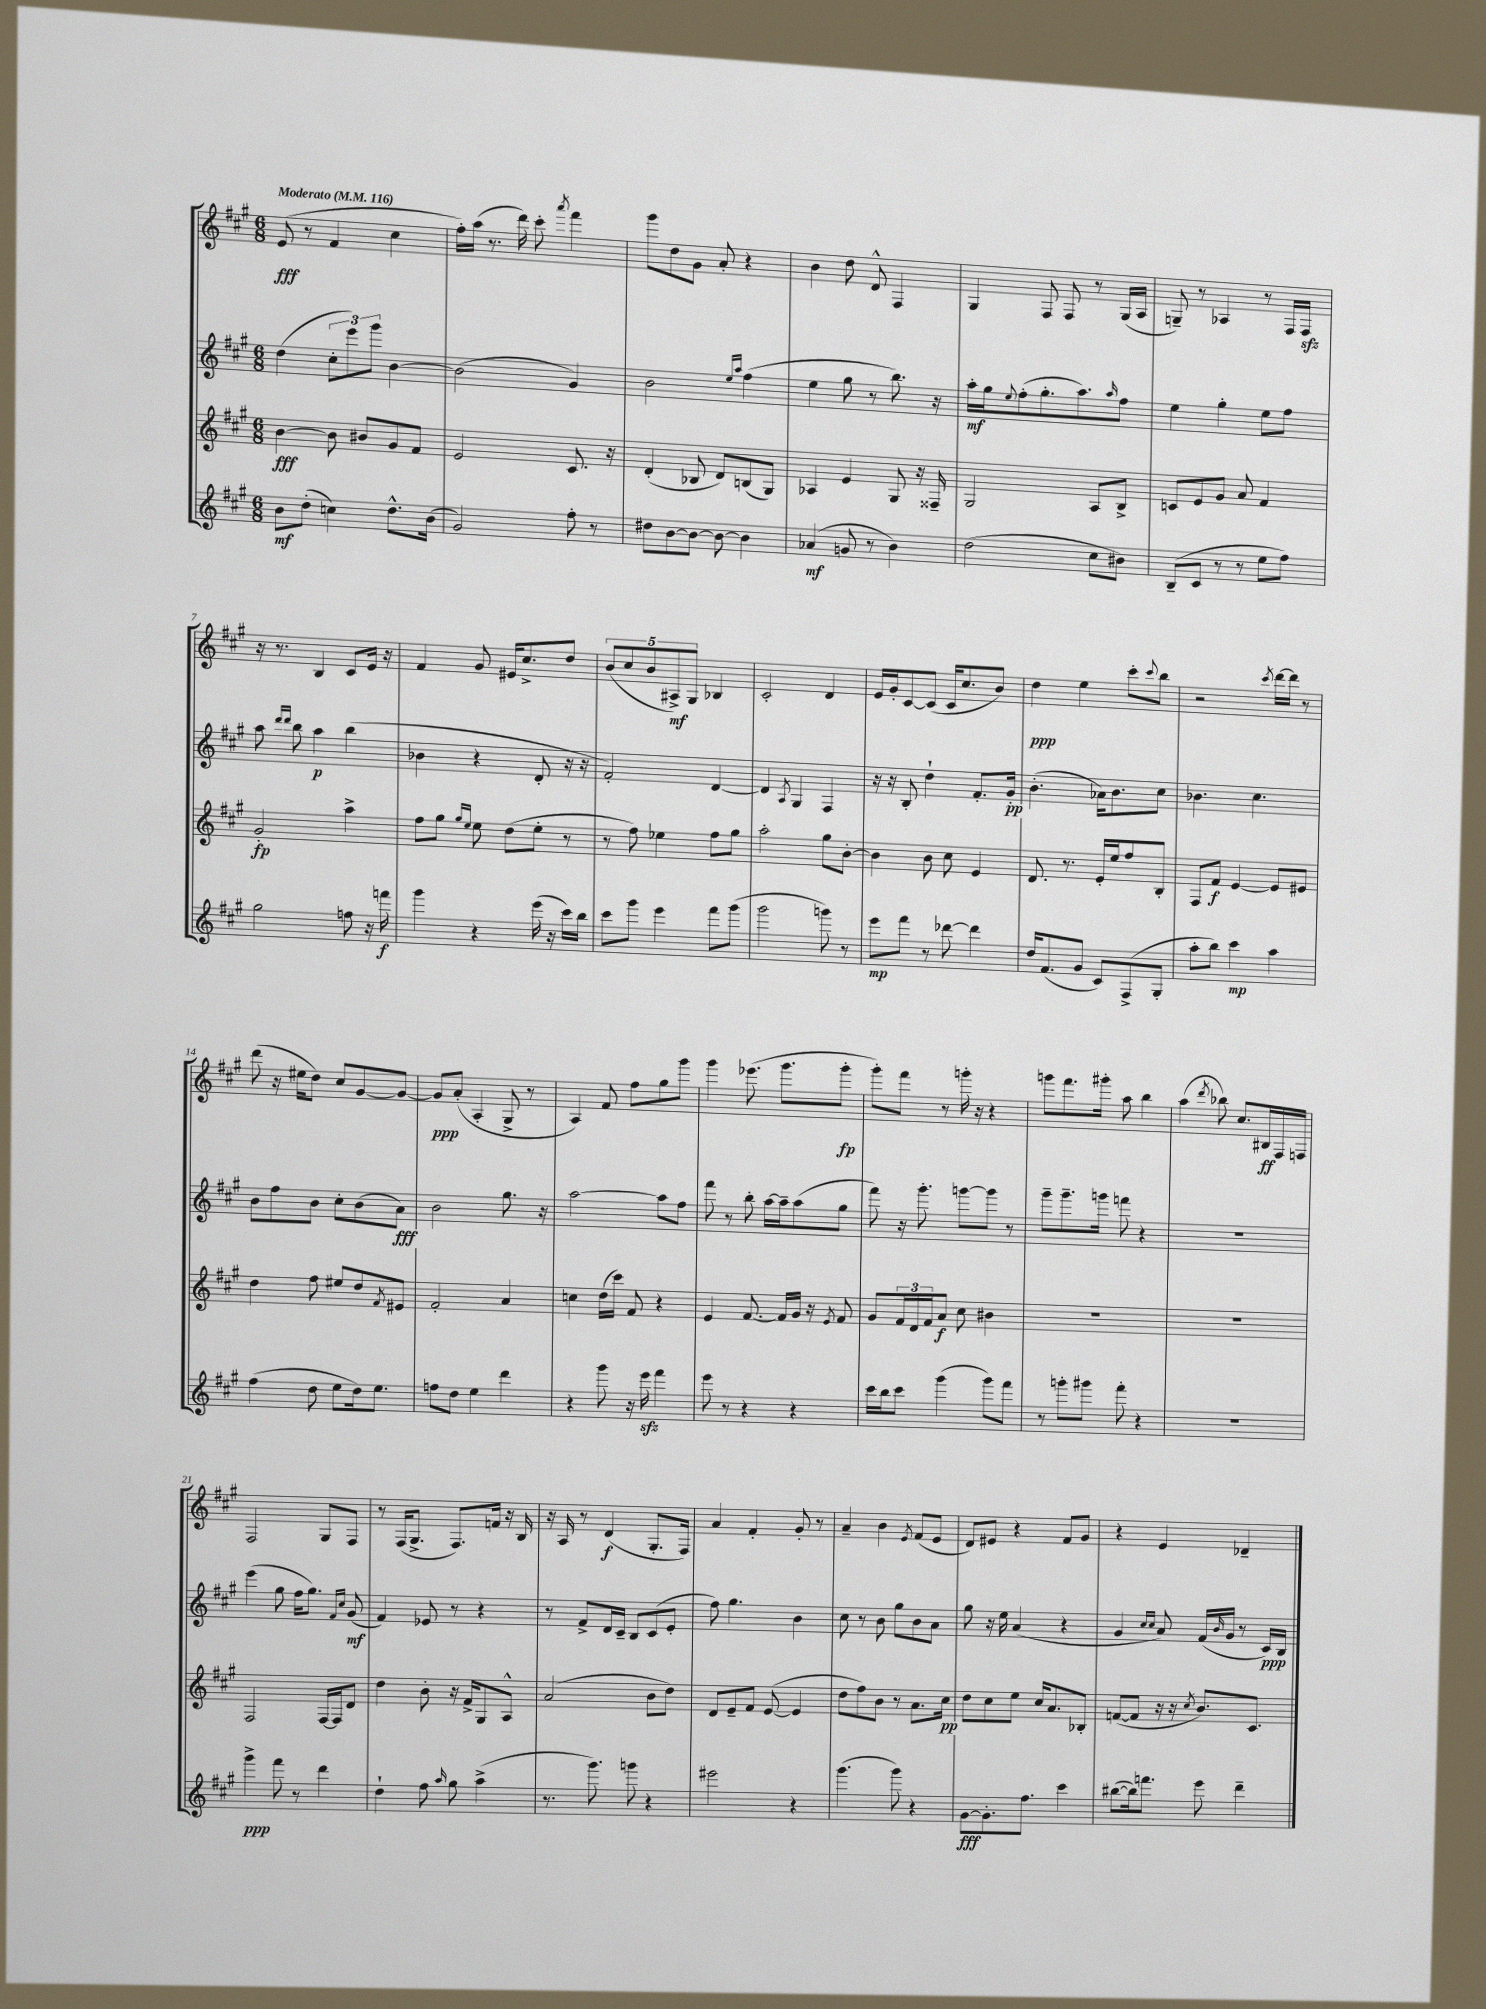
<<
\new StaffGroup <<
\new Staff = "s0" {
    \clef treble \key a \major \numericTimeSignature \time 6/8 \tempo "Moderato" 4 = 116
    e'8\fff( r8 fis'4 cis''4 |
    fis''16-.) a''16( r8. d'''16) cis'''8-. \acciaccatura { a'''8 } fis'''4 |
    gis'''8 d''8 gis'8 a'8-. r4 |
    b'4 d''8 d'8-^ fis4 |
    gis4 fis8 fis8 r8 gis16( a16 |
    g8--) r8 aes4 r8 fis16 fis16\sfz |
    r16 r8. b4 cis'8 e'16 r16 |
    fis'4 gis'8 eis'16 cis''8.-> d''8 |
    \tuplet 5/4 { b'8( cis''8 b'8 ais8->\mf) gis8 } bes4 |
    cis'2-. d'4 |
    e'16 gis'16-. cis'8~ cis'8( cis'16 cis''8. b'8) |
    d''4\ppp e''4 cis'''8-. \appoggiatura { cis'''8 } b''8 |
    r2 \acciaccatura { cis'''8 } d'''16~ d'''16 r8 |
    d'''8( r16 eis''16 d''8) cis''8 gis'8~ gis'8~ |
    gis'8\ppp a'8-.( a4-. gis8-> r8 |
    a4) fis'8 fis''8 gis''8 gis'''8 |
    gis'''4 ees'''8.( gis'''8. gis'''8-.\fp |
    gis'''8-.) fis'''8 r8 g'''16-. r16 r4 |
    g'''8 fis'''8. gis'''16-. a''8 b''4 |
    a''4( \acciaccatura { d'''8 } bes''8) cis''8. bis16\ff fis16 f16 |
    fis2 gis8 fis8 |
    r8 fis16( gis8.-> fis8.) f'16 r16 b16 |
    r16 a16 r8 d'4\f( gis8.-. fis16) |
    a'4 fis'4-. gis'8-. r8 |
    a'4-- b'4 \acciaccatura { e'8 } fis'8( e'8 |
    d'8) eis'8 r4 fis'8 gis'8 |
    r4 e'4 des'4-- \bar "|." |
}
\new Staff = "s1" {
    \clef treble \key a \major \numericTimeSignature \time 6/8
    d''4( \tuplet 3/2 { cis''8-. e'''8) gis'''8 } b'4~ |
    b'2( gis'4) |
    b'2 \grace { e''16 a''16 } fis''4( |
    e''4 gis''8 r8 b''8.) r16 |
    a''16-.\mf gis''16 \appoggiatura { e''8 } fis''8-.( gis''8.-. a''8.) \grace { a''16 } fis''8 |
    e''4 gis''4-. e''8 fis''8 |
    a''8 \grace { d'''16 d'''16 } b''8 a''4\p b''4( |
    bes'4 r4 d'8-. r16 r16 |
    fis'2-.) d'4~ |
    d'4 \acciaccatura { a8 } gis4 fis4 |
    r16 r16 b8-. d''4-! fis'8.-. gis'16-.\pp |
    b'4.-.( aes'16) b'8. cis''8 |
    bes'4. cis''4. |
    b'8 fis''8 b'8 cis''8-. b'8( a'8\fff) |
    b'2 gis''8. r16 |
    a''2~ a''8 fis''8 |
    fis'''8 r8 b''8-. a''16~ a''16-- a''8( gis''8 |
    fis'''8) r16 gis'''8.-. g'''8~ g'''8 r8 |
    gis'''8-- gis'''8.-- g'''16 f'''8 r4 |
    R2. |
    e'''4( gis''8 fis''16 gis''8.) \grace { fis'16 cis''16 } gis'8\mf( |
    fis'4) ees'8 r8 r4 |
    r8 fis'8-> d'16 cis'16-- b8 cis'8( e'8-. |
    fis''8) gis''4. b'4 |
    cis''8 r8 b'8 gis''8 b'8 a'8 |
    gis''8 r16 e''16 a'4( r4 |
    gis'4 \grace { cis''16 cis''16 } a'8) fis'16( \grace { b'16 } gis'16 r8 cis'16\ppp) b16 \bar "|." |
}
\new Staff = "s2" {
    \clef treble \key a \major \numericTimeSignature \time 6/8
    b'4~\fff b'8 bis'8 gis'8 fis'8 |
    e'2 cis'8. r16 |
    d'4-.( bes8 d'8) b8( gis8) |
    aes4 e'4 gis8 r16 fisis16-- |
    gis2 a8 b8-> |
    c'8 e'8 gis'8 a'8 fis'4 |
    gis'2-.\fp a''4-> |
    fis''8 gis''8 \grace { gis''16 e''16 } e''8 d''8( e''8-. r8 |
    r8 fis''8) ees''4 fis''8 gis''8 |
    a''2-. gis''8 b'8~-. |
    b'4 b'8 cis''8 e'4 |
    d'8. r8. e'16-. e''16 fis''8 b8-. |
    fis8 fis'8\f e'4~ e'8 eis'8 |
    d''4 fis''8 eis''8 d''8 \acciaccatura { fis'8 } eis'8 |
    fis'2-. a'4 |
    c''4 d''16( cis'''16) fis'8 r4 |
    e'4 fis'8.~ fis'16 gis'16 r16 \acciaccatura { e'8 } fis'8 |
    gis'8 \tuplet 3/2 { fis'16 d'16 fis'16 } a'8\f cis''8 bis'4 |
    R2. |
    R2. |
    fis2 fis16~ fis16 d'8 |
    d''4 b'8-. r16 fis'16-> gis8 a8-^ |
    a'2( b'8 d''8) |
    d'8 e'8-- fis'8 e'8~( e'4 |
    d''8 fis''8) b'8 r8 a'8. cis''16\pp |
    d''8 cis''8 e''8 cis''16 a'8. bes8-. |
    f'8~( f'8 r16 r16 \acciaccatura { cis''8 } b'8.) cis'8. \bar "|." |
}
\new Staff = "s3" {
    \clef treble \key a \major \numericTimeSignature \time 6/8
    b'8\mf d''8-.( c''4) d''8.-^ b'16( |
    gis'2) fis''8-. r8 |
    dis''8 b'8~ b'8~ b'8~ b'4 |
    aes'4\mf( g'8 r8 b'4) |
    d''2( cis''8 bis'8) |
    b8--( cis'8 r8 r8 e''8 fis''8) |
    gis''2 f''8 r16 f'''16\f |
    gis'''4 r4 e'''16( r16 cis'''16) b''16 |
    cis'''8 gis'''8 e'''4 fis'''8 gis'''8( |
    gis'''2 g'''8) r8 |
    e'''8\mp fis'''8 r8 des'''8~ des'''4 |
    d''16 fis'8.( gis'8 cis'8) fis8->( gis8-. |
    a''8-. b''8) cis'''4\mp a''4 |
    fis''4( d''8 e''8 d''16) e''8. |
    f''8 d''8 e''4 d'''4 |
    r4 gis'''8 r16 e'''16\sfz fis'''4 |
    e'''8 r8 r4 r4 |
    cis'''16 b''16 cis'''8 gis'''4( gis'''8) fis'''8 |
    r8 g'''8-. gis'''8 fis'''8-. r4 |
    R2. |
    gis'''4->\ppp fis'''8 r8 d'''4 |
    d''4-! fis''8 \grace { a''16 } gis''8 a''4->( |
    r8. gis'''8.) g'''8 r4 |
    eis'''2 r4 |
    gis'''4.( gis'''8) r4 |
    gis'8~\fff gis'8.-. fis''8. cis'''4 |
    bis''8~( bis''16) f'''8. e'''8 d'''4-- \bar "|." |
}
>>
>>
